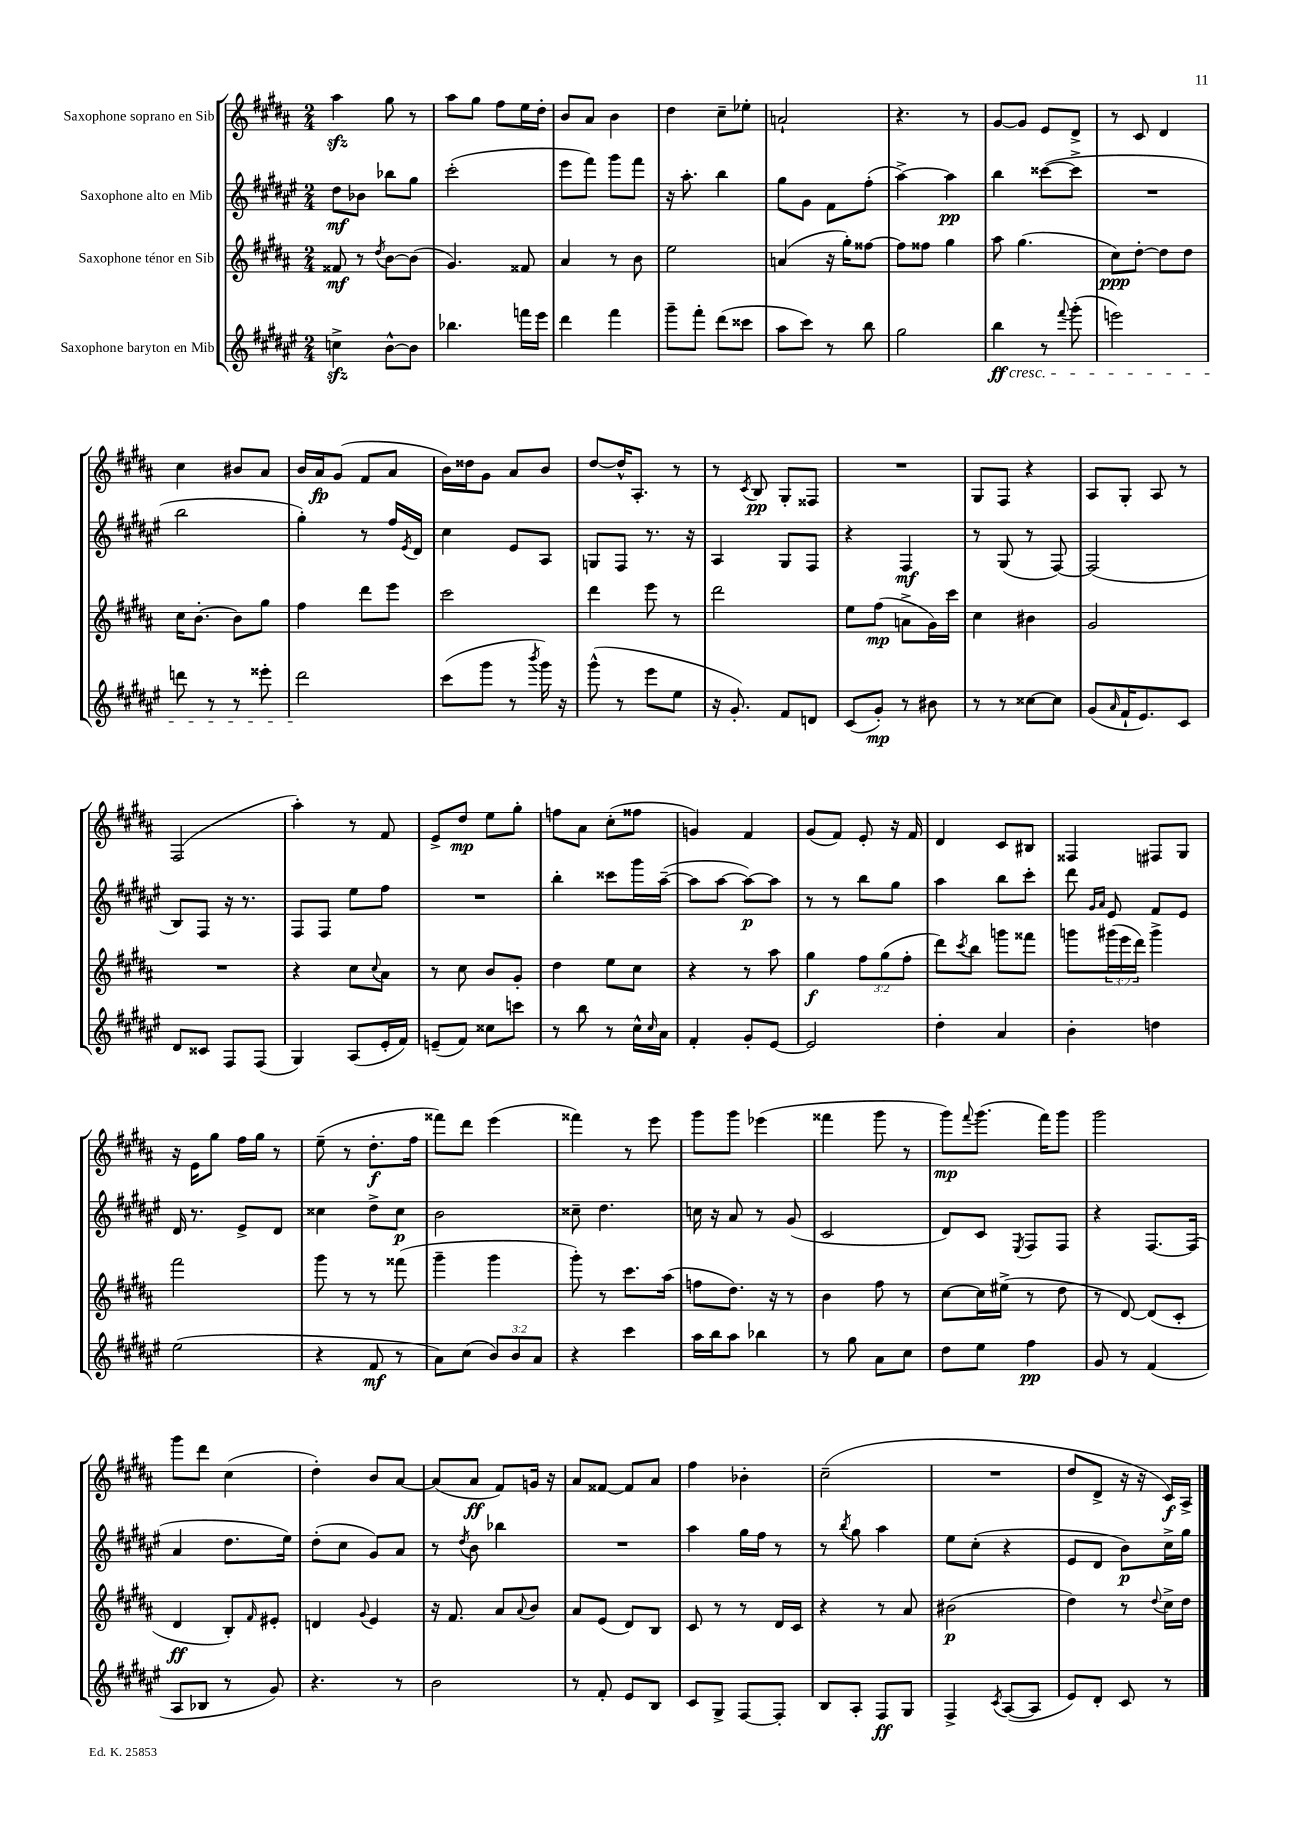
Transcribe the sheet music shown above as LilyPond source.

<<
\new StaffGroup <<
\new Staff = "s0" \with { instrumentName = "Saxophone soprano en Sib" } {
    \clef treble \key b \major \numericTimeSignature \time 2/4
    ais''4\sfz gis''8 r8 |
    ais''8 gis''8 fis''8 e''16 dis''16-. |
    b'8 ais'8 b'4 |
    dis''4 cis''8-- ees''8-. |
    a'2-! |
    r4. r8 |
    gis'8~ gis'8 e'8 dis'8-> |
    r8 cis'8 dis'4 |
    cis''4 bis'8 ais'8 |
    b'16 ais'16\fp gis'8( fis'8 ais'8 |
    b'16) disis''16 gis'8 ais'8 b'8 |
    dis''8~ dis''16-^ ais8.-. r8 |
    r8 \acciaccatura { cis'8 } b8\pp gis8-. fisis8 |
    R2 |
    gis8 fis8 r4 |
    ais8 gis8-. ais8 r8 |
    fis2( |
    ais''4-.) r8 fis'8 |
    e'8-> dis''8\mp e''8 gis''8-. |
    f''8 ais'8 cis''8-.( fisis''8 |
    g'4) fis'4 |
    gis'8( fis'8) e'8-. r16 fis'16 |
    dis'4 cis'8 bis8 |
    fisis4 fis8 gis8 |
    r16 e'16 gis''8 fis''16 gis''16 r8 |
    e''8--( r8 dis''8.-.\f fis''16 |
    fisis'''8) dis'''8 e'''4( |
    fisis'''4) r8 e'''8 |
    gis'''8 gis'''8 ees'''4( |
    fisis'''4 gis'''8 r8 |
    gis'''8\mp) \appoggiatura { fis'''8 } gis'''8.( fis'''16) gis'''8 |
    gis'''2 |
    gis'''8 dis'''8 cis''4( |
    dis''4-.) b'8 ais'8~ |
    ais'8( ais'8\ff fis'8) g'16 r16 |
    ais'8 fisis'8~ fisis'8 ais'8 |
    fis''4 bes'4-. |
    cis''2--( |
    R2 |
    dis''8 dis'8-> r16 r16 cis'16\f) ais16-> \bar "|." |
}
\new Staff = "s1" \with { instrumentName = "Saxophone alto en Mib" } {
    \clef treble \key fis \major \numericTimeSignature \time 2/4
    dis''8\mf bes'8 bes''8 gis''8 |
    cis'''2-.( |
    eis'''8 fis'''8) gis'''8 fis'''8 |
    r16 ais''8.-. b''4 |
    gis''8 gis'8 fis'8 fis''8-.( |
    ais''4~->) ais''4\pp |
    b''4 cisis'''8~( cisis'''8-> |
    R2 |
    b''2 |
    gis''4-.) r8 fis''16 \acciaccatura { eis'8 } dis'16 |
    cis''4 eis'8 ais8 |
    g8 fis8 r8. r16 |
    ais4 gis8 fis8 |
    r4 fis4\mf |
    r8 gis8( r8 fis8~) |
    fis2( |
    b8) fis8 r16 r8. |
    fis8 fis8 eis''8 fis''8 |
    R2 |
    b''4-. cisis'''8 gis'''16 ais''16~--( |
    ais''8 ais''8~ ais''8~\p) ais''8 |
    r8 r8 b''8 gis''8 |
    ais''4 b''8 cis'''8-. |
    dis'''8 \grace { gis'16 ais'16 } eis'8 fis'8 eis'8 |
    dis'16 r8. eis'8-> dis'8 |
    cisis''4 dis''8-> cisis''8\p |
    b'2 |
    cisis''8-- dis''4. |
    c''16 r16 ais'8 r8 gis'8( |
    cis'2 |
    dis'8) cis'8 \acciaccatura { eis8 } fis8 fis8 |
    r4 fis8.~ fis16( |
    ais'4 dis''8. eis''16) |
    dis''8-.( cis''8 gis'8) ais'8 |
    r8 \acciaccatura { dis''8 } b'8 bes''4 |
    R2 |
    ais''4 gis''16 fis''16 r8 |
    r8 \acciaccatura { b''8 } gis''8 ais''4 |
    eis''8 cis''8-.( r4 |
    eis'8 dis'8 b'8\p) cis''16-> gis''16 \bar "|." |
}
\new Staff = "s2" \with { instrumentName = "Saxophone ténor en Sib" } {
    \clef treble \key b \major \numericTimeSignature \time 2/4 \override Staff.TupletNumber.text = #tuplet-number::calc-fraction-text
    fisis'8\mf r8 \acciaccatura { dis''8 } b'8~ b'8( |
    gis'4.) fisis'8 |
    ais'4 r8 b'8 |
    e''2 |
    a'4( r16 gis''16-.) fisis''8~ |
    fisis''8 fisis''8 gis''4 |
    ais''8 gis''4.( |
    cis''8\ppp) dis''8~-. dis''8 dis''8 |
    cis''16 b'8.~-. b'8 gis''8 |
    fis''4 dis'''8 e'''8 |
    cis'''2 |
    dis'''4 e'''8 r8 |
    dis'''2 |
    e''8 fis''8\mp( a'8-> gis'16) cis'''16 |
    cis''4 bis'4 |
    gis'2 |
    R2 |
    r4 cis''8 \appoggiatura { cis''8 } ais'8 |
    r8 cis''8 b'8 gis'8-. |
    dis''4 e''8 cis''8 |
    r4 r8 ais''8 |
    gis''4\f \tuplet 3/2 { fis''8 gis''8( fis''8-. } |
    dis'''8) \acciaccatura { cis'''8 } b''8 g'''8 fisis'''8 |
    g'''8 \tuplet 3/2 { gis'''16( e'''16 dis'''16) } gis'''4-> |
    fis'''2 |
    gis'''8 r8 r8 fisis'''8( |
    gis'''4-- gis'''4 |
    gis'''8-.) r8 cis'''8. ais''16( |
    f''8 dis''8.) r16 r8 |
    b'4 fis''8 r8 |
    cis''8~ cis''16 eis''16->( r8 dis''8 |
    r8 dis'8~) dis'8( cis'8-. |
    dis'4\ff b8-.) \grace { fis'16 } eis'8-. |
    d'4 \appoggiatura { gis'8 } e'4 |
    r16 fis'8. ais'8 \appoggiatura { ais'8 } b'8 |
    ais'8 e'8( dis'8) b8 |
    cis'8 r8 r8 dis'16 cis'16 |
    r4 r8 ais'8 |
    bis'2\p( |
    dis''4) r8 \appoggiatura { dis''8 } cis''16-> dis''16 \bar "|." |
}
\new Staff = "s3" \with { instrumentName = "Saxophone baryton en Mib" } {
    \clef treble \key fis \major \numericTimeSignature \time 2/4 \override Staff.TupletNumber.text = #tuplet-number::calc-fraction-text
    c''4->\sfz b'8~-^ b'8 |
    bes''4. f'''16 eis'''16 |
    dis'''4 fis'''4 |
    gis'''8-- fis'''8-. dis'''8( cisis'''8 |
    ais''8 cis'''8) r8 b''8 |
    gis''2 |
    b''4\ff\cresc r8 \appoggiatura { fis'''8 } gis'''8-.( |
    e'''2) |
    d'''8 r8 r8 eisis'''8-. |
    dis'''2\! |
    cis'''8( gis'''8 r8 \acciaccatura { b'''8 } gis'''16) r16 |
    gis'''8-^( r8 eis'''8 eis''8 |
    r16 gis'8.-.) fis'8 d'8 |
    cis'8( gis'8-.\mp) r8 bis'8 |
    r8 r8 cisis''8~ cisis''8 |
    gis'8( \grace { ais'16 } fis'16-! eis'8.) cis'8 |
    dis'8 cisis'8 fis8 fis8( |
    gis4) ais8( eis'16-. fis'16) |
    e'8--( fis'8) cisis''8 c'''8 |
    r8 b''8 r8 cis''16-^ \grace { cis''16 } ais'16 |
    fis'4-. gis'8-. eis'8~ |
    eis'2 |
    dis''4-. ais'4 |
    b'4-. d''4 |
    eis''2( |
    r4 fis'8\mf r8 |
    ais'8) cis''8( \tuplet 3/2 { b'8) b'8 ais'8 } |
    r4 cis'''4 |
    ais''16 b''16 ais''8 bes''4 |
    r8 gis''8 ais'8 cis''8 |
    dis''8 eis''8 fis''4\pp |
    gis'8 r8 fis'4( |
    ais8 bes8 r8 gis'8) |
    r4. r8 |
    b'2 |
    r8 fis'8-. eis'8 b8 |
    cis'8 gis8-> fis8~ fis8-. |
    b8 ais8-. fis8\ff gis8 |
    fis4-> \acciaccatura { cis'8 } ais8~( ais8 |
    eis'8) dis'8-. cis'8 r8 \bar "|." |
}
>>
>>
\layout { \context { \Score \remove "Bar_number_engraver" } }
